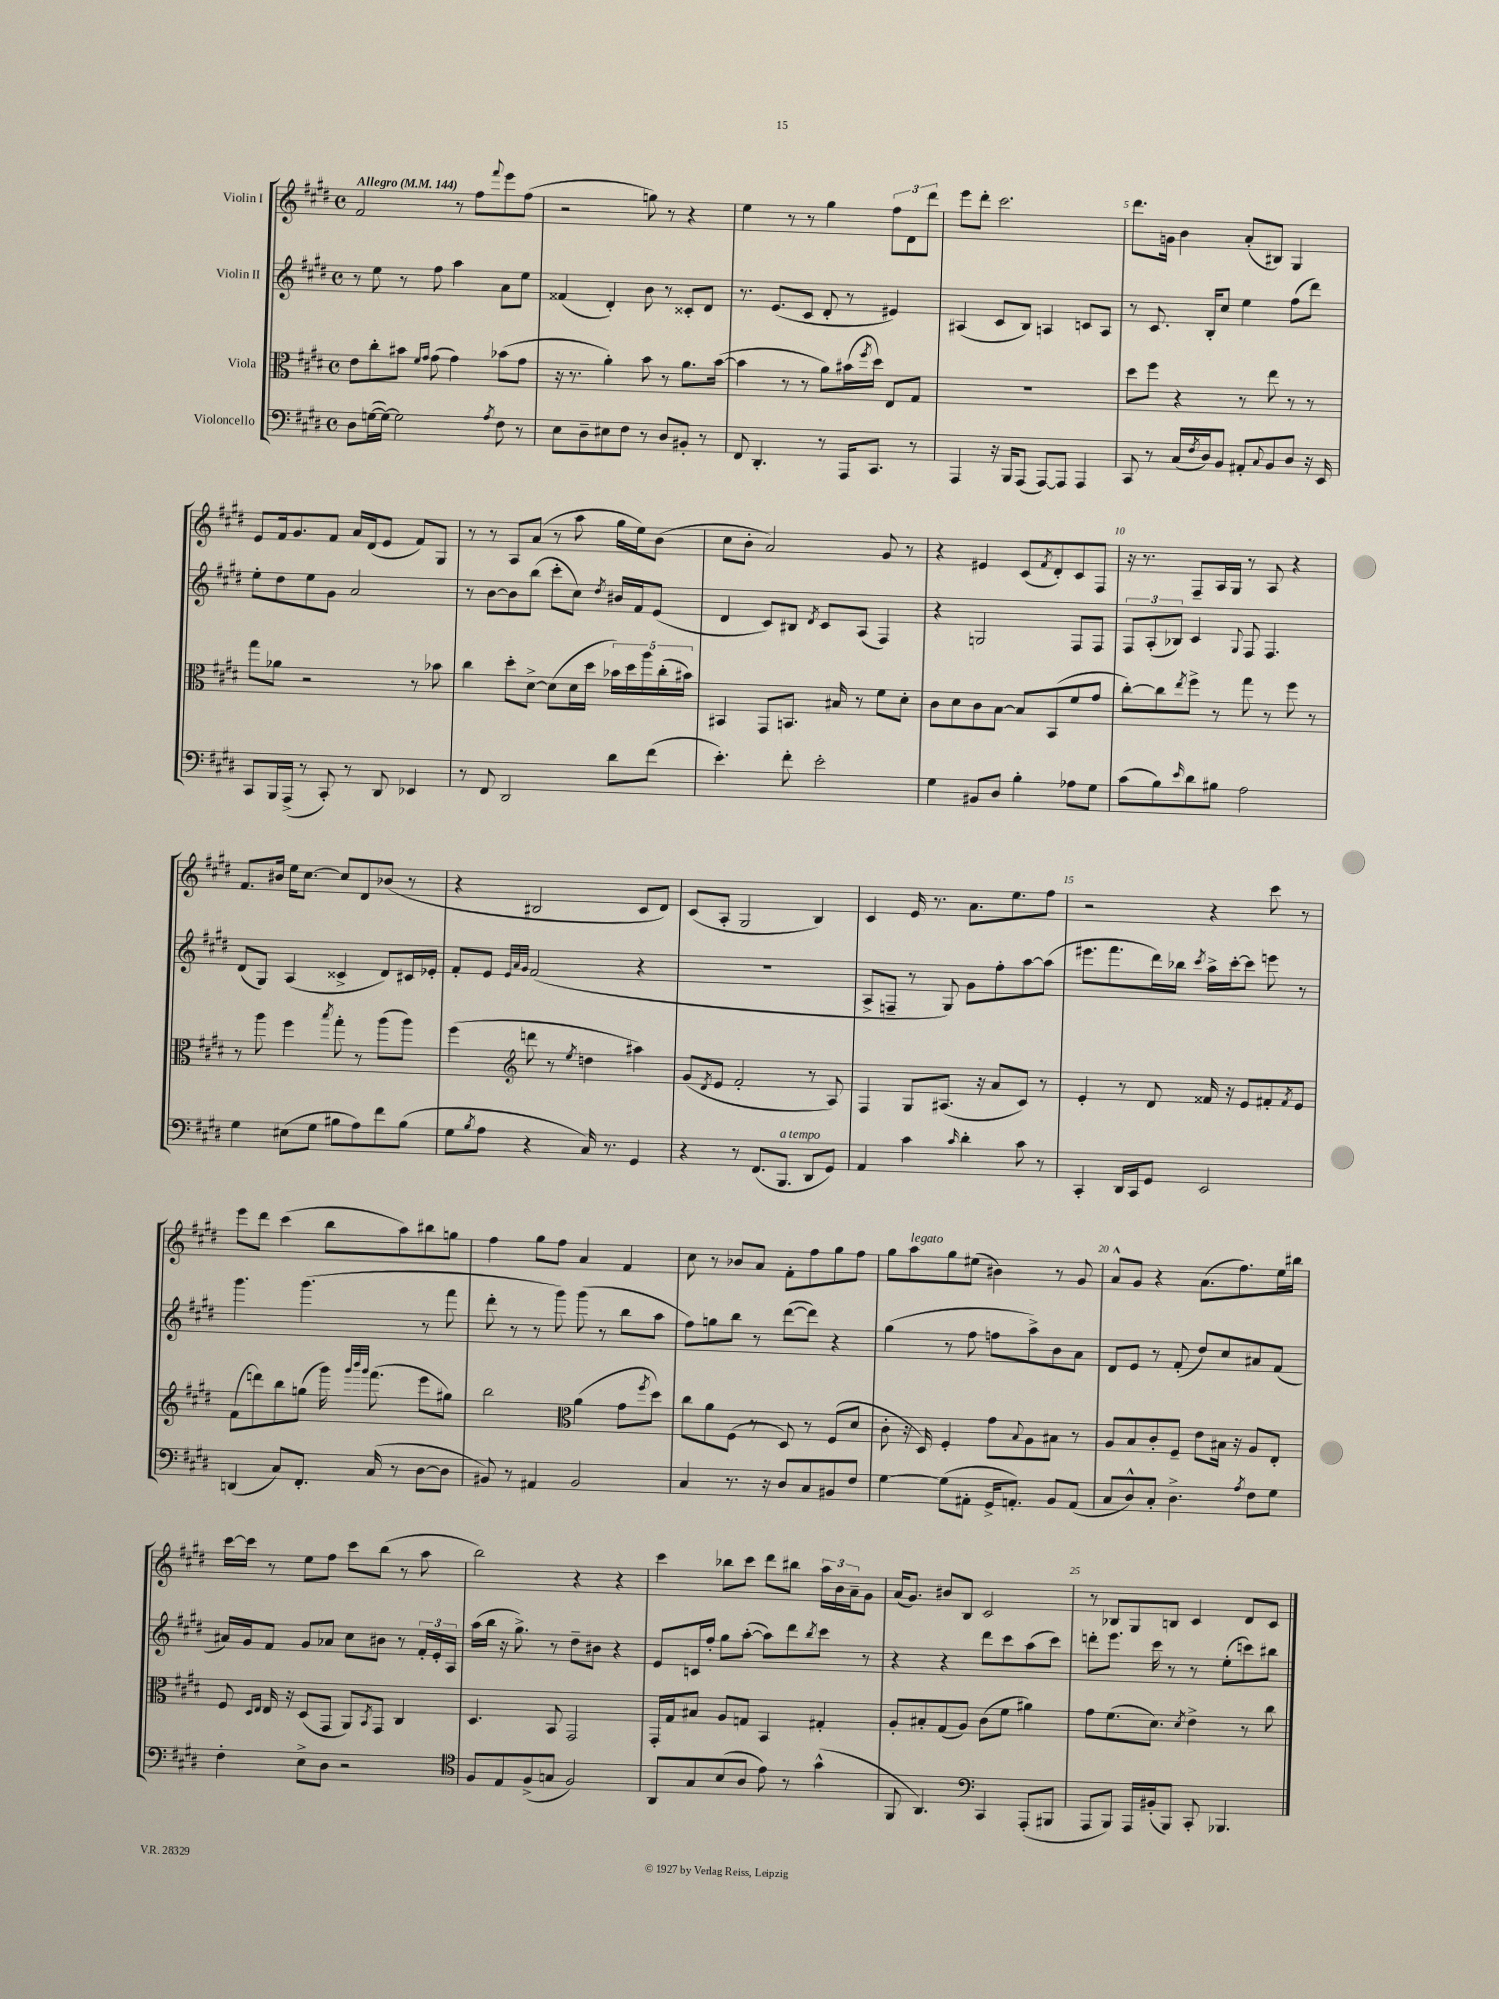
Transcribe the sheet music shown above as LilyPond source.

<<
\new StaffGroup <<
\new Staff = "s0" \with { instrumentName = "Violin I" } {
    \clef treble \key e \major \defaultTimeSignature \time 4/4 \tempo "Allegro" 4 = 144
    fis'2 r8 fis''8 \appoggiatura { fis'''8 } e'''8 fis''8( |
    r2 g''8) r8 r4 |
    e''4 r8 r8 gis''4 \tuplet 3/2 { fis''8 dis'8 dis'''8 } |
    e'''8 dis'''8-. cis'''2. |
    dis'''8. g'16 b'4 a'8-.( bis8) gis4 |
    e'8 fis'16 gis'8. fis'8 a'16 dis'16( e'8 fis'8) gis8 |
    r8 r8 a8 a'8( r8 a''8 gis''16 e''16) b'8( |
    cis''8 b'8-. a'2) gis'8 r8 |
    r4 eis'4 cis'8( \acciaccatura { fis'8 } dis'8-.) cis'8 fis8 |
    r16 r8. fis8-- a16 gis16 r8 a8 r4 |
    fis'8. bis'16 e''16 cis''8.~ cis''8 dis'8 bes'8( r8 |
    r4 bis2 cis'8 dis'8) |
    cis'8( a8-. gis2 b4) |
    cis'4 e'16 r8. a'8. e''8. fis''8 |
    r2 r4 cis'''8 r8 |
    e'''8 dis'''8 cis'''4( b''8 a''8) bis''8 g''8 |
    fis''4 gis''8 fis''8 a'4 fis'4 |
    cis''8 r8 bes'8 a'8 fis'8-. fis''8 gis''8 fis''8 |
    gis''8 a''8^\markup { \italic "legato" } gis''8 eis''8( bis'4) r8 gis'8 |
    a'8-^ gis'8 r4 a'8.( fis''8.) e''16 bis''16 |
    cis'''16~ cis'''16 r8 e''8 fis''8 cis'''8 b''8( r8 a''8 |
    b''2) r4 r4 |
    cis'''4 bes''8 cis'''8 dis'''8 bis''8 \tuplet 3/2 { a''16 b'16 a'16-- } gis'8 |
    a'16( gis'8.) bis'8 b8 cis'2 |
    r8 bes8 gis8 b8 cis'4 dis'8 cis'8 \bar "|." |
}
\new Staff = "s1" \with { instrumentName = "Violin II" } {
    \clef treble \key e \major \defaultTimeSignature \time 4/4
    r8 e''8 r8 fis''8 a''4 a'8 e''8 |
    fisis'4( dis'4-.) b'8 r8 cisis'8-. dis'8 |
    r8. e'8.( cis'8 dis'8-. r8 eis'4) |
    ais4( cis'8 b8) a4 c'8 a8 |
    r8 cis'8. b16-. cis''8 e''4 fis''8( dis'''8) |
    e''8-. dis''8 e''8 gis'8 a'2 |
    r8 b'8~ b'8 b''8( cis'''8-. cis''8) \acciaccatura { dis''8 } bis'16 fis'16 e'8( |
    dis'4 cis'8) bis8 \acciaccatura { dis'8 } cis'8 a8( fis4) |
    r4 g2 fis8 fis8 |
    \tuplet 3/2 { fis8 a8-.( bes8) } cis'4 \appoggiatura { gis8 } fis8 fis4. |
    dis'8( gis8) a4( cisis'4-> dis'8) cis'16 ees'16-. |
    fis'8-. e'8 \grace { e'32 a'32 gis'32 } fis'2( r4 |
    R1 |
    a8-> f8-- r8 gis8) gis'8 fis''8-. a''8~ a''8( |
    eis'''8. fis'''8. dis'''16) bes''16 \acciaccatura { cis'''8 } a''16-> cis'''16~-. cis'''8 e'''8 r8 |
    gis'''4. gis'''4.( r8 fis'''8 |
    dis'''8-. r8 r8 gis'''8) gis'''8( r8 b''8 a''8 |
    fis''8) g''8 b''8 r8 dis'''8~( dis'''8) r4 |
    gis''4( r8 fis''8 f''8 a''8->) b'8 a'8 |
    dis'8 e'8 r8 fis'8-.( dis''8) cis''8 ais'8 fis'8( |
    ais'16) gis'16 fis'8 gis'8 aes'8 cis''8 bis'8 r8 \tuplet 3/2 { fis'16-. e'16-. a16 } |
    a''16( b''16 r16 gis''8.->) r8 dis''8-- bis'8 r4 |
    e'8 c'16 fis''16-. gis''8 a''8~-.( a''8) dis'''8 \acciaccatura { b''8 } cis'''8 r8 |
    r4 r4 dis'''8 cis'''8 a''8( cis'''8) |
    d'''8-. e'''8. cis'''16 r8 r8 e''8-.( c'''8) bis''8 \bar "|." |
}
\new Staff = "s2" \with { instrumentName = "Viola" } {
    \clef alto \key e \major \defaultTimeSignature \time 4/4
    e'8 cis''8-. bis'8 \grace { fis'16 gis'16 } gis'8( gis'4) bes'8( gis'8 |
    r16 r8. a'4-.) b'8 r8 a'8. b'16~( |
    b'4 r8 r8 a'8) bis'16( \acciaccatura { fis''8 } dis''16) e8 gis8 |
    R1 |
    dis''8 fis''8 r4 r8 e''8 r8 r8 |
    gis''8 aes'8 r2 r8 bes'8 |
    cis''4 dis''8-. dis'8~-> dis'8( dis'16 dis''16 \tuplet 5/4 { bes'16) dis''16 a''16 cis''16-.( bis'16) } |
    bis,4 gis,8 b,8. bis16 r8 fis'8 dis'8-. |
    cis'8 dis'8 cis'8 b8~ b8 b,8( fis'8 gis'8 |
    cis''8~-.) cis''8 \acciaccatura { e''8 } fis''8-> r8 gis''8 r8 fis''8 r8 |
    r8 a''8 fis''4 \acciaccatura { b''8 } gis''8-. r8 a''8( a''8) |
    fis''4( \clef treble d'''8 r8 \acciaccatura { e''8 } d''4 ais''4) |
    gis'8( \acciaccatura { dis'8 } e'8 fis'2-. r8 a8) |
    fis4 gis8 ais8.( r16 a'8 cis'8) r8 |
    e'4-. r8 dis'8 fisis'16 r16 e'8 fis'8-. \acciaccatura { fis'8 } e'8 |
    fis'8( d'''8) b''8 g''8( gis'''16) \grace { gis'''32 b'''32 gis'''32 } fis'''8.( e'''8 gis''8) |
    b''2 \clef alto a'4( gis'8 \acciaccatura { fis''8 } dis''8) |
    cis''8 a'8 fis8( r8 dis8) r8 fis8( dis'8 |
    cis'8-. r16 dis16) fis4-. gis'8 \appoggiatura { b8 } a8 bis8 r8 |
    a8 b8 cis'8-. fis8-- e'8 bis16 r16 a8 e8-. |
    fis8 \grace { dis16 e16 } e16 r16 dis8( gis,8 a,8) \acciaccatura { b,8 } gis,8 cis4 |
    dis4. b,8 gis,2 |
    gis,16-. gis16 bis8 a8 g8 b,4 gis4-. |
    a8-. bis8-. gis8( a8) cis'8( fis'8 ais'4) |
    gis'8 fis'8.( dis'8.) \acciaccatura { dis'8 } e'4-> r8 cis''8 \bar "|." |
}
\new Staff = "s3" \with { instrumentName = "Violoncello" } {
    \clef bass \key e \major \defaultTimeSignature \time 4/4
    dis8 g16~( g16~) g2 \acciaccatura { a8 } fis8 r8 |
    e8 dis8-- eis8 fis8 r8 dis8 bis,8-. r8 |
    fis,8 dis,4.-. r8 a,,16 cis,8. r8 |
    a,,4 r16 b,,16 a,,8( a,,8~) a,,8 a,,4 |
    cis,8 r8 cis16( \acciaccatura { fis8 } dis16) b,8 ais,8-. \appoggiatura { cis8 } b,8 dis8 r16 e,16 |
    cis,8 b,,16 a,,16->( r8 cis,8-.) r8 dis,8 ees,4 |
    r8 fis,8 dis,2 dis'8 fis'8( |
    e'4.-.) fis'8-. e'2-. |
    gis4 bis,8 dis8 b4-. aes8 gis8 |
    cis'8( b8) \grace { e'16 } dis'8 bis8 a2 |
    gis4 eis8( gis8 bis8 a8) fis'8 bis8( |
    gis8 \acciaccatura { b8 } a8 r4 cis16) r8. gis,4 |
    r4 r8 fis,8.( b,,8.^\markup { \italic "a tempo" } dis,8 gis,8) |
    a,4 cis'4 \grace { cis'16 } dis'4-. cis'8 r8 |
    cis,4-. dis,16 cis,16 gis,8 e,2 |
    d,4( cis8) fis,8.-. cis16( r8 dis8~ dis8 |
    bis,8) r8 ais,4 bis,2 |
    cis4 r8. r16 dis8 cis8 bis,8 fis8 |
    gis4~ gis8( ais,8-. gis,16-> a,8.-.) b,8 a,8( |
    cis8 dis8-^) cis8-. dis4.-> \acciaccatura { a8 } fis8 gis8 |
    fis4-. e8-> dis8 r2 |
    \clef tenor fis8 e8 fis8->( g8 fis2) |
    a,8 gis8 b8( a8 e'8) r8 gis'4-^( |
    fis,8 a,4.) \clef bass cis,4 a,,8-.( bis,,8 |
    a,,8 b,,8) a,,16 bis,16-.( b,,8) cis,8-. bes,,4. \bar "|." |
}
>>
>>
\layout { \context { \Score \override BarNumber.break-visibility = ##(#f #t #t) barNumberVisibility = #(every-nth-bar-number-visible 5) } }
